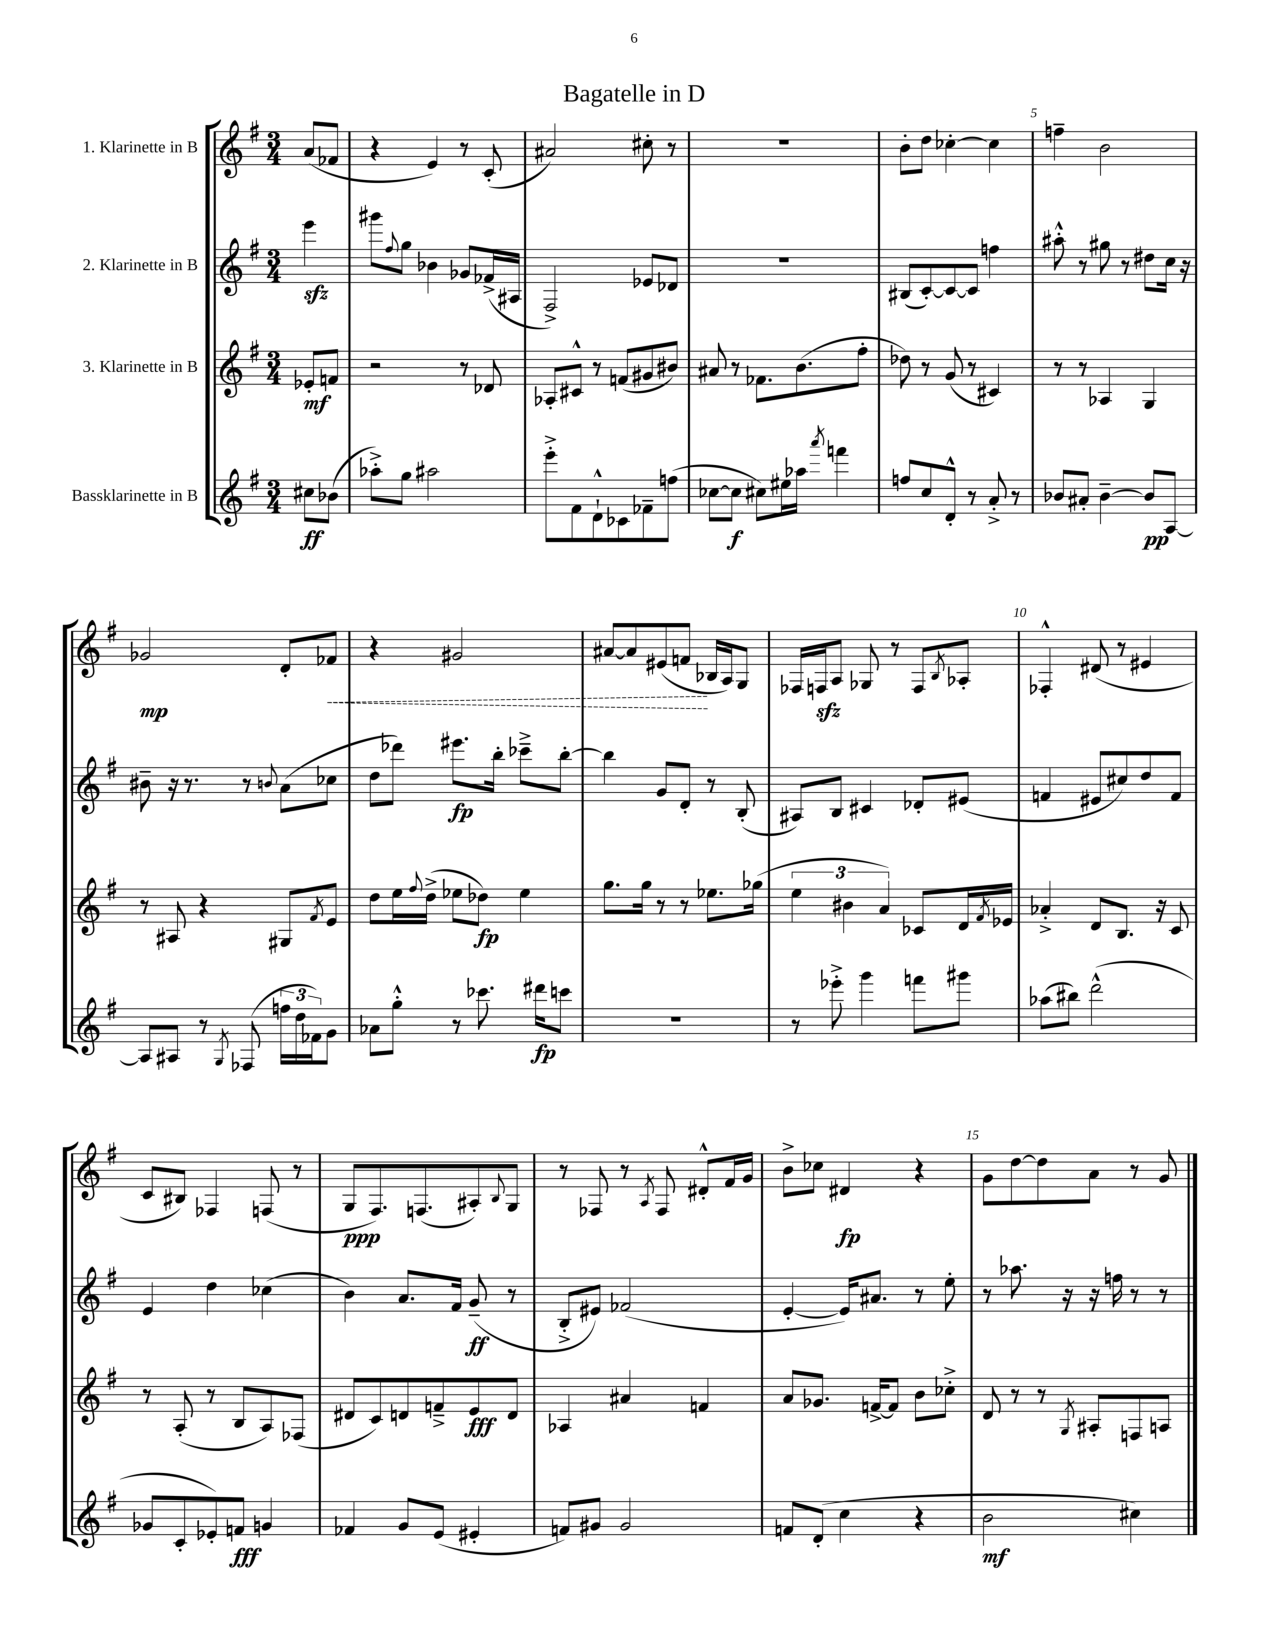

**kern	**dynam	**kern	**dynam	**kern	**dynam	**kern	**dynam
*part4	*part4	*part3	*part3	*part2	*part2	*part1	*part1
*staff4	*staff4	*staff3	*staff3	*staff2	*staff2	*staff1	*staff1
*I"Bassklarinette in B	*	*I"3. Klarinette in B	*	*I"2. Klarinette in B	*	*I"1. Klarinette in B	*
*clefG2	*	*clefG2	*	*clefG2	*	*clefG2	*
*k[f#]	*	*k[f#]	*	*k[f#]	*	*k[f#]	*
*M3/4	*	*M3/4	*	*M3/4	*	*M3/4	*
=	=	=	=	=	=	=	=
8cc#X\L	ff	8e-X'/L	mf	4eeezz\	.	(8a/L	.
(8b-X\J	.	8fn/J	.	.	.	8f-X/J	.
=1	=1	=1	=1	=1	=1	=1	=1
8aa-X'^\L)	.	2r	.	8ggg#X\L	.	4r	.
.	.	.	.	8qqff#/	.	.	.
8gg\J	.	.	.	8gg\J	.	.	.
2aa#X\	.	.	.	4b-X\	.	4e/)	.
.	.	8r	.	8g-X/L	.	8r	.
.	.	8d-X/	.	(16f-X^/L	.	(8c'/	.
.	.	.	.	16A#X/JJ	.	.	.
=2	=2	=2	=2	=2	=2	=2	=2
8eee'^\L	.	8A-X'/L	.	2F#^/)	.	2a#X/)	.
8f#\	.	8c#X^^/J	.	.	.	.	.
8d`^^\	.	8r	.	.	.	.	.
8c-X\	.	(8fn/L	.	.	.	.	.
8f-X~\	.	8g#X/	.	8e-X/L	.	8cc#X'\	.
(8ffn\J	.	8b#X/J)	.	8d-X/J	.	8r	.
=3	=3	=3	=3	=3	=3	=3	=3
[8cc-X\L	.	8a#X/	.	2.r	.	2.r	.
8cc-\J]	f	8r	.	.	.	.	.
8cc#X\L)	.	8.f-X\L	.	.	.	.	.
16ee#X\L	.	.	.	.	.	.	.
16aa-X\JJ	.	(8.b\	.	.	.	.	.
8qaaa/	.	.	.	.	.	.	.
4fffn\	.	.	.	.	.	.	.
.	.	8ff#'\J	.	.	.	.	.
=4	=4	=4	=4	=4	=4	=4	=4
8ffn/L	.	8dd-X\)	.	(8B#X/L	.	8b'\L	.
8cc/	.	8r	.	[8c'/)	.	8dd\J	.
8d'^^/J	.	(8g/	.	8c/_	.	[4cc-X'\	.
8r	.	8r	.	8c/J]	.	.	.
8a'^/	.	4c#X/)	.	4ffn\	.	4cc-\]	.
8r	.	.	.	.	.	.	.
=5	=5	=5	=5	=5	=5	=5	=5
8b-X/L	.	8r	.	8aa#X'^^\	.	4ffn~\	.
8a#X'/J	.	8r	.	8r	.	.	.
[4b-~\	.	4A-X/	.	8gg#X\	.	2b\	.
.	.	.	.	8r	.	.	.
8b-/L]	pp	4G/	.	8dd#X\L	.	.	.
[8A/J	.	.	.	16cc\Jk	.	.	.
.	.	.	.	16r	.	.	.
!!LO:LB:g=z
=6	=6	=6	=6	=6	=6	=6	=6
8A/L]	.	8r	.	8b#X~\	.	2g-X/	mp
8A#X/J	.	8A#X/	.	16r	.	.	.
.	.	.	.	8.r	.	.	.
8r	.	4r	.	.	.	.	.
8qG/	.	.	.	.	.	.	.
(8F-X/	.	.	.	8r	.	.	.
.	.	.	.	8qqbn/	.	.	.
24ffn\LL	.	8G#X/L	.	(8a\L	.	8d'/L	.
24dd\	.	.	.	.	.	.	.
24f-X\J)	.	.	.	.	.	.	.
.	.	8qf#/	.	.	.	.	.
!	!	!	!	!	!	!	!LO:HP:b
8g\J	.	8e/J	.	8cc-X\J	.	8f-X/J	<
=7	=7	=7	=7	=7	=7	=7	=7
8a-X\L	.	8dd\L	.	8dd\L	.	4r	.
8gg'^^\J	.	16ee\L	.	8ddd-X\J)	.	.	.
.	.	8qqff#/	.	.	.	.	.
.	.	(16dd^\JJ	.	.	.	.	.
8r	.	8ee-X\L	.	8.eee#X\L	fp	2g#X/	.
8.ccc-X\	.	8dd-X\J)	fp	.	.	.	.
.	.	.	.	16bb'\Jk	.	.	.
.	.	4ee-\	.	8ccc-X~^\L	.	.	.
16ddd#X\KL	fp	.	.	.	.	.	.
8cccn\J	.	.	.	[8bb'\J	.	.	.
=8	=8	=8	=8	=8	=8	=8	=8
2.r	.	8.gg\L	.	4bb\]	.	[8a#X/L	.
.	.	.	.	.	.	8a#/]	.
.	.	16gg\Jk	.	.	.	.	.
.	.	8r	.	8g/L	.	(8e#X/	.
.	.	8r	.	8d'/J	.	8fn/J	.
.	.	8.ee-X\L	.	8r	.	16B-X/LL	[
.	.	.	.	.	.	16A/J)	.
.	.	.	.	(8B'/	.	8G/J	.
.	.	(16gg-X\Jk	.	.	.	.	.
=9	=9	=9	=9	=9	=9	=9	=9
8r	.	6ee\	.	8A#X/L)	.	16F-X/LL	.
.	.	.	.	.	.	16Fnzz/J	.
8eee-X'^\	.	.	.	8B/J	.	8A/J	.
.	.	6b#X\	.	.	.	.	.
4ggg\	.	.	.	4c#X/	.	8G-X/	.
.	.	6a/)	.	.	.	.	.
.	.	.	.	.	.	8r	.
8fffn\L	.	8c-X/L	.	8d-X'/L	.	8F/L	.
.	.	.	.	.	.	8qB/	.
8ggg#X\J	.	16d/L	.	(8e#X/J	.	8A-X'/J	.
.	.	8qf#/	.	.	.	.	.
.	.	16e-X/JJ	.	.	.	.	.
=10	=10	=10	=10	=10	=10	=10	=10
(8aa-X\L	.	4a-X'^/	.	4fn/	.	4F-X'^^/	.
8bb#X\J)	.	.	.	.	.	.	.
(2ddd^^\	.	8d/L	.	8e#X/L	.	(8d#X/	.
.	.	8.B/J	.	8cc#X/)	.	8r	.
.	.	.	.	8dd/	.	4e#X/	.
.	.	16r	.	.	.	.	.
.	.	8c/	.	8f/J	.	.	.
!!LO:LB:g=z
=11	=11	=11	=11	=11	=11	=11	=11
8g-X/L	.	8r	.	4e/	.	8c/L	.
8c'/	.	(8A'/	.	.	.	8B#X/J)	.
8e-X'/)	.	8r	.	4dd\	.	4F-X/	.
8fn/J	fff	8B/L	.	.	.	.	.
4gn/	.	8A/)	.	(4cc-X\	.	(8Fn/	.
.	.	(8F-X/J	.	.	.	8r	.
=12	=12	=12	=12	=12	=12	=12	=12
4f-X/	.	8d#X/L	.	4b\)	.	8G/L	ppp
.	.	8c/)	.	.	.	8.F#/)	.
8g/L	.	8dn/	.	8.a/L	.	.	.
.	.	.	.	.	.	(8.Fn/	.
(8e/J	.	8fn~^/	.	.	.	.	.
.	.	.	.	16f#/Jk	.	.	.
4e#X'/	.	8e/	fff	(8g~/	ff	8A#X'/)	.
.	.	.	.	.	.	8qqB/	.
.	.	8d/J	.	8r	.	8G/J	.
=13	=13	=13	=13	=13	=13	=13	=13
8fn/L)	.	4A-X/	.	8B'^/L	.	8r	.
8g#X/J	.	.	.	8e#X/J)	.	8F-X/	.
2g#/	.	4a#X/	.	(2f-X/	.	8r	.
.	.	.	.	.	.	8qA/	.
.	.	.	.	.	.	8F-/	.
.	.	4fn/	.	.	.	8d#X'^^/L	.
.	.	.	.	.	.	16f#/L	.
.	.	.	.	.	.	16g/JJ	.
=14	=14	=14	=14	=14	=14	=14	=14
8fn/L	.	8a/L	.	[4e'/	.	8b^\L	.
(8d'/J	.	8.g-X/J	.	.	.	8cc-X\J	.
4cc\	.	.	.	16e/KL])	.	4d#X/	fp
.	.	[16fn^/KL	.	8.a#X/J	.	.	.
.	.	8f/J]	.	.	.	.	.
4r	.	8b\L	.	8r	.	4r	.
.	.	8cc-X'^\J	.	8ee'\	.	.	.
=15	=15	=15	=15	=15	=15	=15	=15
2b\	mf	8d/	.	8r	.	8g\L	.
.	.	8r	.	8.aa-X\	.	[8dd\	.
.	.	8r	.	.	.	8dd\]	.
.	.	.	.	16r	.	.	.
.	.	8qG/	.	.	.	.	.
.	.	8A#X'/L	.	16r	.	8a\J	.
.	.	.	.	16ffn\	.	.	.
4cc#X\)	.	8Fn/	.	8r	.	8r	.
.	.	8An/J	.	8r	.	8g/	.
==	==	==	==	==	==	==	==
*-	*-	*-	*-	*-	*-	*-	*-
